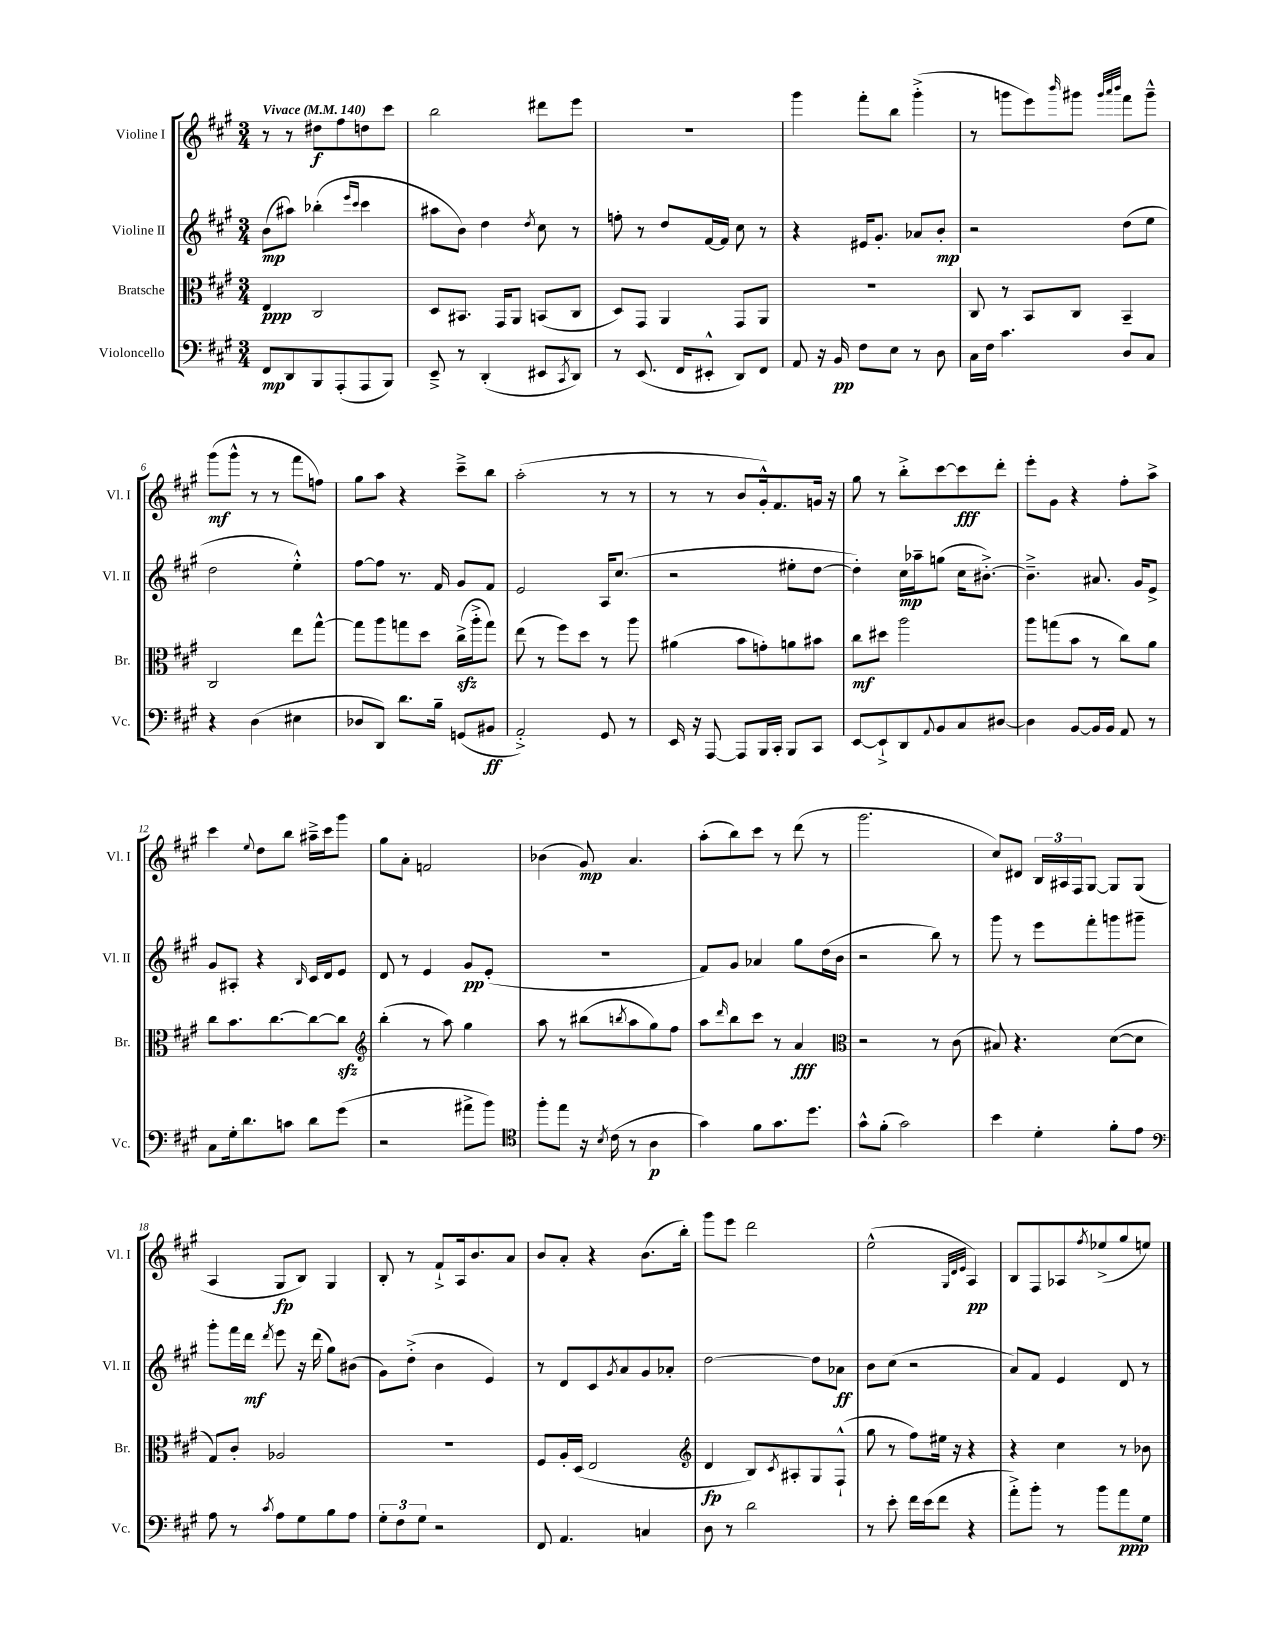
<<
\new StaffGroup <<
\new Staff = "s0" \with { instrumentName = "Violine I" shortInstrumentName = "Vl. I" } {
    \clef treble \key a \major \numericTimeSignature \time 3/4 \tempo "Vivace" 4 = 140
    r8 r8 dis''8\f fis''8 d''8 cis'''8 |
    b''2 dis'''8 e'''8 |
    R2. |
    gis'''4 fis'''8-. b''8 gis'''4-.->( |
    r8 g'''8 e'''8) \grace { b'''16 } gis'''8 \grace { gis'''32 a'''32 b'''32 } fis'''8 gis'''8---^ |
    gis'''8\mf( gis'''8-^ r8 r8 fis'''8 f''8) |
    gis''8 a''8 r4 cis'''8---> b''8 |
    a''2-.( r8 r8 |
    r8 r8 b'8 gis'16-.-^) fis'8. g'16 r16 |
    gis''8 r8 b''8-.-> cis'''8~ cis'''8\fff d'''8-. |
    e'''8-. gis'8 r4 fis''8-. a''8-> |
    cis'''4 \appoggiatura { e''8 } d''8 b''8 ais''16---> cis'''16 gis'''8 |
    gis''8 a'8-. f'2 |
    bes'4( gis'8\mp) a'4. |
    a''8-.( b''8) cis'''8 r8 d'''8( r8 |
    gis'''2. |
    cis''8) dis'8 \tuplet 3/2 { b16 ais16 fis16 } gis8~ gis8 gis8( |
    a4 gis8\fp b8) gis4 |
    b8-. r8 fis'8-!-> a16 b'8. a'8 |
    b'8 a'8-. r4 b'8.( b''16-.) |
    gis'''8 e'''8 d'''2 |
    e''2-^( \grace { gis32 d'32 e'32 } a4\pp) |
    b8 fis8 aes8 \acciaccatura { fis''8 } ees''8->( gis''8 e''8) \bar "|." |
}
\new Staff = "s1" \with { instrumentName = "Violine II" shortInstrumentName = "Vl. II" } {
    \clef treble \key a \major \numericTimeSignature \time 3/4
    b'8\mp( ais''8) bes''4-.( \grace { e'''16 cis'''16 } cis'''4 |
    ais''8 b'8) d''4 \acciaccatura { d''8 } cis''8 r8 |
    f''8-. r8 d''8 fis'16~ fis'16 cis''8 r8 |
    r4 eis'16 gis'8.-. aes'8 b'8-.\mp |
    r2 d''8( e''8 |
    d''2 e''4-.-^) |
    fis''8~ fis''8 r8. fis'16 gis'8 fis'8 |
    e'2 a16 cis''8.( |
    r2 eis''8-. d''8~ |
    d''4-.) cis''16\mp aes''16-- g''8( cis''16 bis'8.~-.->) |
    bis'4.---> ais'8. gis'16 e'8-> |
    gis'8 ais8-. r4 \grace { b16 } cis'16 d'16 e'8 |
    d'8 r8 e'4 gis'8\pp e'8-.( |
    R2. |
    fis'8) gis'8 aes'4 gis''8 d''16( b'16 |
    r2 b''8) r8 |
    gis'''8 r8 e'''8 fis'''8-. g'''8 gis'''8-- |
    gis'''8-. fis'''16 d'''16\mf \acciaccatura { d'''8 } e'''8 r16 d'''16( gis''8) bis'8( |
    gis'8) d''8-.->( b'4 e'4) |
    r8 d'8 cis'8 \acciaccatura { gis'8 } a'8 gis'8 aes'8-. |
    d''2~ d''8 aes'8\ff |
    b'8 cis''8( r2 |
    a'8) fis'8 e'4 d'8 r8 \bar "|." |
}
\new Staff = "s2" \with { instrumentName = "Bratsche" shortInstrumentName = "Br." } {
    \clef alto \key a \major \numericTimeSignature \time 3/4
    e4\ppp cis2 |
    d8 bis,8. gis,16 a,8 b,8( cis8 |
    d8) gis,8 a,4 gis,8 a,8 |
    R2. |
    cis8 r8 b,8 cis8 b,4-- |
    cis2 e''8 gis''8~-^ |
    gis''8 a''8 g''8 d''8 cis''16->\sfz( a''16-.-> g''8) |
    e''8( r8 fis''8) d''8 r8 a''8 |
    ais'4( b'8 g'8-.) a'8 bis'8 |
    cis''8\mf dis''8 a''2 |
    a''8 g''8( b'8 r8 cis''8) a'8 |
    cis''8 b'8. cis''8.~ cis''8~ cis''8\sfz |
    \clef treble b''4-.( r8 a''8) gis''4 |
    a''8 r8 bis''8( \acciaccatura { b''8 } a''8 gis''8) fis''8 |
    a''8 \grace { d'''16 } b''8 cis'''8 r8 a'4\fff |
    \clef alto r2 r8 cis'8( |
    bis8) r4. d'8~( d'8 |
    gis8) cis'8-. aes2 |
    R2. |
    fis8 a16-. d16( e2 |
    \clef treble d'4\fp b8) \acciaccatura { cis'8 } ais8-. gis8 fis8-!-^( |
    gis''8 r8 fis''8) eis''16 r16 r4 |
    r4 cis''4 r8 bes'8 \bar "|." |
}
\new Staff = "s3" \with { instrumentName = "Violoncello" shortInstrumentName = "Vc." } {
    \clef bass \key a \major \numericTimeSignature \time 3/4
    fis,8\mp d,8 b,,8 a,,8-.( a,,8 b,,8) |
    e,8---> r8 d,4-.( eis,8 \acciaccatura { cis,8 } d,8) |
    r8 e,8.( fis,16 eis,8-.-^ d,8) fis,8 |
    a,8 r16 b,16\pp fis8 e8 r8 d8 |
    cis16 fis16 cis'4. d8 cis8 |
    r4 d4( eis4 |
    des8 d,8) d'8. b16-- g,8( bis,8\ff |
    a,2-.->) gis,8 r8 |
    e,16 r16 a,,8~ a,,8 b,,16 cis,16-. b,,8 cis,8 |
    e,8~ e,8-!-> d,8 \appoggiatura { a,8 } b,8 cis8 dis8~ |
    dis4 b,8~ b,16 b,16 a,8 r8 |
    cis8 gis16-. d'8. c'8 d'8 gis'8( |
    r2 ais'8-> b'8) |
    \clef tenor fis''8-. e''8 r16 \acciaccatura { b8 } cis'16( r8 a4\p |
    gis'4) fis'8 gis'8. d''8. |
    gis'8-^ fis'8-.( gis'2) |
    b'4 d'4-. fis'8-. e'8 |
    \clef bass a8 r8 \acciaccatura { cis'8 } a8 gis8 b8 a8 |
    \tuplet 3/2 { gis8-. fis8 gis8 } r2 |
    fis,8 a,4. c4 |
    d8 r8 d'2 |
    r8 e'8-. fis'16 e'16( fis'8 r4 |
    a'8-.->) b'8-. r8 b'8 a'8\ppp gis8 \bar "|." |
}
>>
>>
